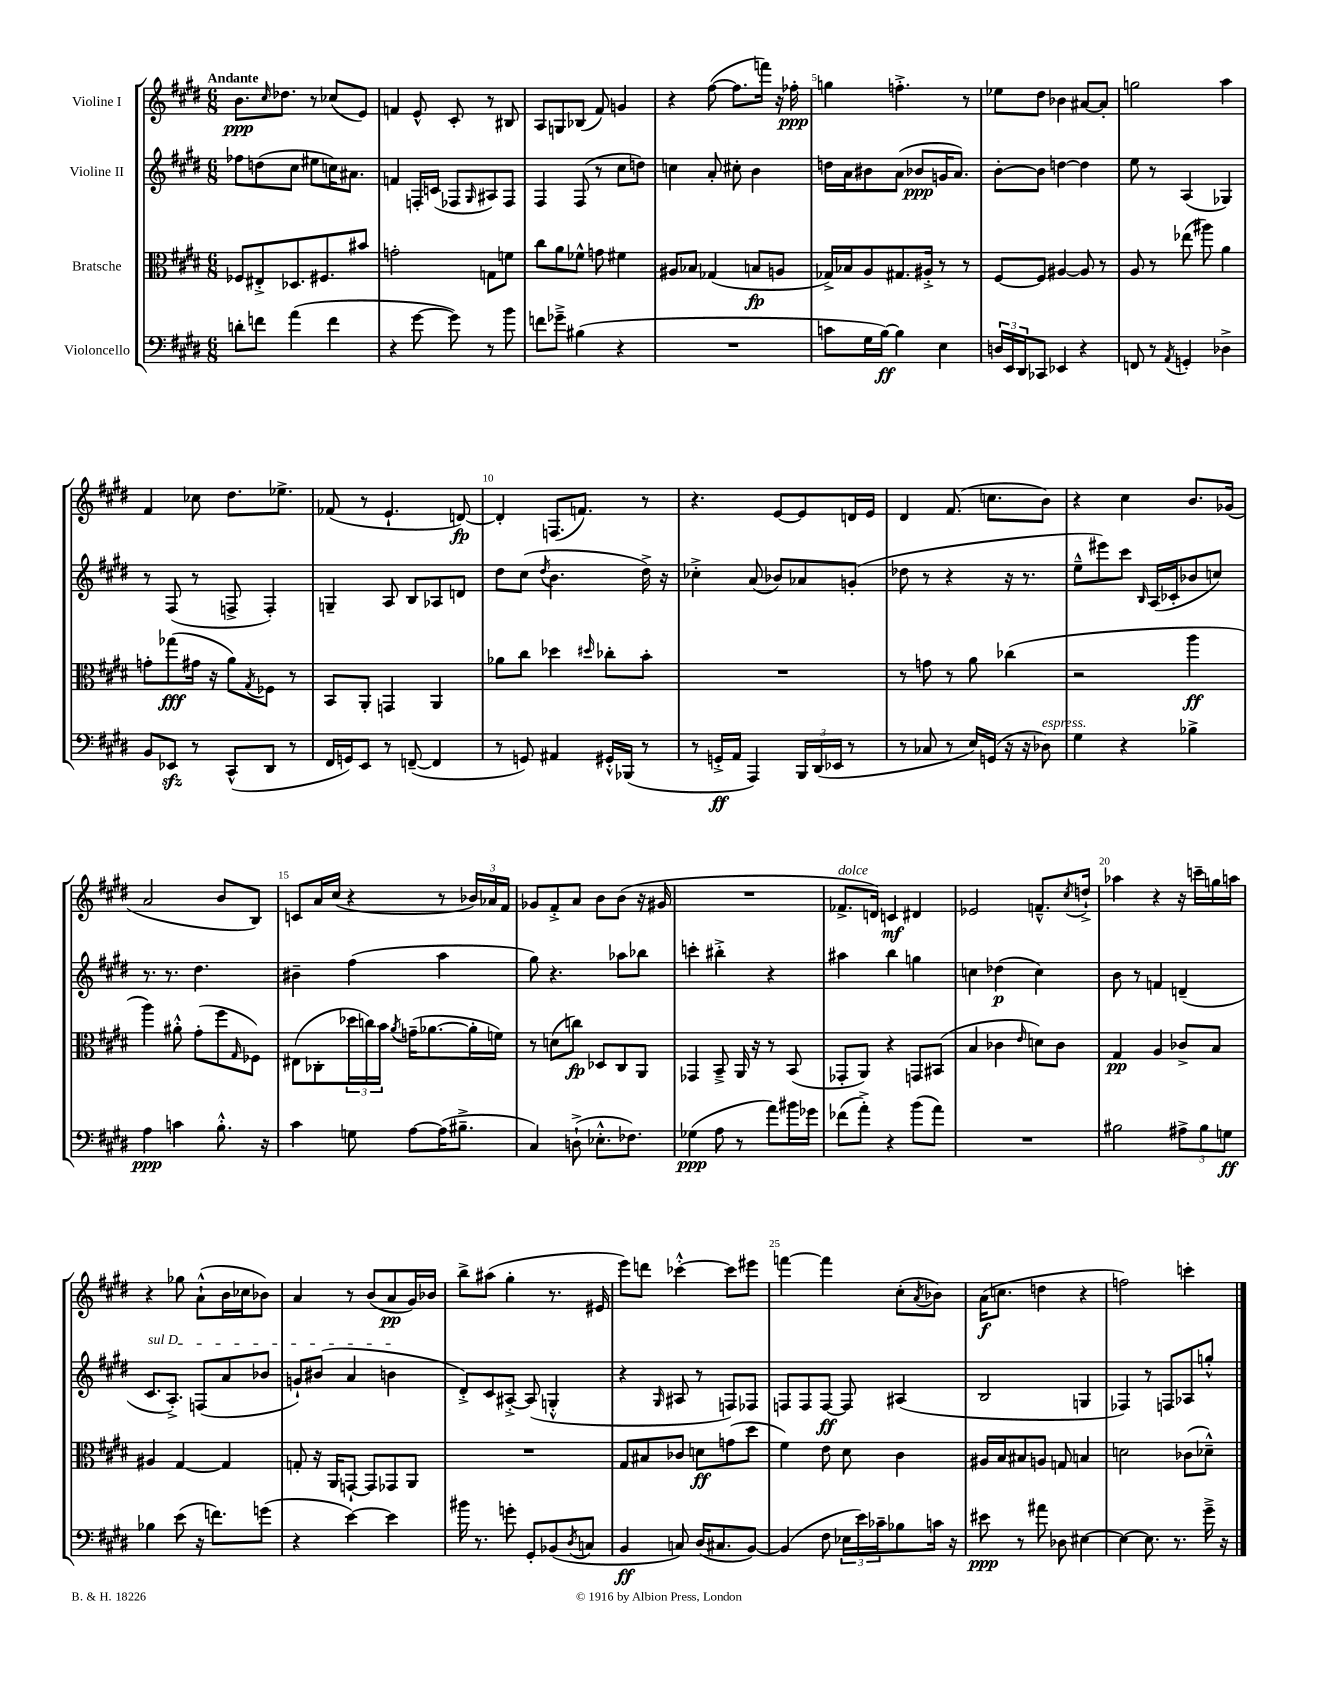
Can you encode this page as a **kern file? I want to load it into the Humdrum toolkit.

**kern	**dynam	**kern	**dynam	**kern	**dynam	**kern	**dynam
*part4	*part4	*part3	*part3	*part2	*part2	*part1	*part1
*staff4	*staff4	*staff3	*staff3	*staff2	*staff2	*staff1	*staff1
*I"Violoncello	*	*I"Bratsche	*	*I"Violine II	*	*I"Violine I	*
*clefF4	*	*clefC3	*	*clefG2	*	*clefG2	*
*k[f#c#g#d#]	*	*k[f#c#g#d#]	*	*k[f#c#g#d#]	*	*k[f#c#g#d#]	*
*M6/8	*	*M6/8	*	*M6/8	*	*M6/8	*
=1	=1	=1	=1	=1	=1	=1	=1
!	!	!	!	!	!	!LO:TX:a:B:t=Andante	!
8dn'\L	.	8F-X/L	.	8ff-X\L	.	8.b\L	ppp
8fn\J	.	8E#X'^/	.	(8ddn\	.	.	.
.	.	.	.	.	.	16qqcc#/	.
.	.	.	.	.	.	8.dd-X\J	.
(4a\	.	8.D-X/	.	8cc#\J	.	.	.
.	.	.	.	8ee#X\L	.	8r	.
.	.	8.F#X/	.	.	.	.	.
4f\	.	.	.	16ccn\K)	.	(8cc-X/L	.
.	.	.	.	8.a#X\J	.	.	.
.	.	8b#X/J	.	.	.	8e/J)	.
=2	=2	=2	=2	=2	=2	=2	=2
4r	.	2gn'\	.	4fn/	.	4fn/	.
[8g#\	.	.	.	16Fn'/LL	.	8e^^/	.
.	.	.	.	(16cn/JJ	.	.	.
8g#\])	.	.	.	8F-X/L	.	8c#'/	.
.	.	.	.	16qqG#/	.	.	.
8r	.	8Gn\L	.	8A#X/)	.	8r	.
8b\	.	8fn\J	.	8F-/J	.	8B#X/	.
=3	=3	=3	=3	=3	=3	=3	=3
8fn\L	.	8cc#\L	.	4F#/	.	8A/L	.
8g-X~^\J	.	8a\	.	.	.	8Gn/	.
(4B#X\	.	8f-X^^\J	.	(8F#/	.	(8B-X/J	.
.	.	8gn\	.	8r	.	8f#/)	.
4r	.	4f#X\	.	8cc#\L	.	4gn/	.
.	.	.	.	8ddn\J)	.	.	.
=4	=4	=4	=4	=4	=4	=4	=4
2.r	.	8A#X/L	.	4ccn\	.	4r	.
.	.	8B-X/J	.	.	.	.	.
.	.	(4G-X/	.	8a'/	.	([8ff#\	.
.	.	.	.	8cc#X'\	.	8.ff#\L]	.
.	.	8Bn/L	fp	4b\	.	.	.
.	.	.	.	.	.	16fffn\Jk)	.
.	.	8An/J	.	.	.	16r	.
.	.	.	.	.	.	16ff-X'\	ppp
=5	=5	=5	=5	=5	=5	=5	=5
8cn\L	.	16G-X^/LL)	.	16ddn\LL	.	4ggn\	.
.	.	16B-X/J	.	16a\J	.	.	.
16G#\L	.	8A/	.	8b#X\	.	.	.
[16B\JJ)	ff	.	.	.	.	.	.
4B\]	.	8.G#X/	.	(8a\J	.	4.ffn'^\	.
.	.	.	.	8b-X/L	ppp	.	.
.	.	16A#X'^/Jk	.	.	.	.	.
4E\	.	8r	.	16gn/K	.	.	.
.	.	.	.	8.a/J)	.	.	.
.	.	8r	.	.	.	8r	.
=6	=6	=6	=6	=6	=6	=6	=6
24Dn/LL	.	[8F#/L	.	[8b'\L	.	8ee-X\L	.
24EE/	.	.	.	.	.	.	.
24DD#/J	.	.	.	.	.	.	.
8CC-X/J	.	8F#/J]	.	8b\J]	.	8dd#\J	.
4EE-X/	.	[4A#X/	.	[4ddn\	.	4b-X\	.
4r	.	8A#/]	.	4dd\]	.	[8a#X/L	.
.	.	8r	.	.	.	8a#'/J]	.
=7	=7	=7	=7	=7	=7	=7	=7
8FFn/	.	8A/	.	8ee\	.	2ggn\	.
8r	.	8r	.	8r	.	.	.
8qAA/	.	.	.	.	.	.	.
4GGn'/	.	(8ee-X\	.	(4A/	.	.	.
.	.	8aa#X\)	.	.	.	.	.
4D-X^\	.	4a\	.	4G-X/)	.	4aa\	.
!!LO:LB:g=z
=8	=8	=8	=8	=8	=8	=8	=8
8BB/L	.	8gn'\L	.	8r	.	4f#/	.
8EE-Xzz/J	.	(8gg-X\	fff	(8F#/	.	.	.
8r	.	16g#X\Jk	.	8r	.	8cc-X\	.
.	.	16r	.	.	.	.	.
(8CC#^^/L	.	8a\L)	.	8Fn^/	.	8.dd#\L	.
.	.	8qG#/	.	.	.	.	.
8DD#/J	.	8F-X\J	.	4F'/)	.	.	.
.	.	.	.	.	.	8.ee-X^\J	.
8r	.	8r	.	.	.	.	.
=9	=9	=9	=9	=9	=9	=9	=9
16FF#/LL	.	8BB/L	.	4Gn~/	.	(8f-X/	.
16GGn/J)	.	.	.	.	.	.	.
8EE/J	.	8AA'/J	.	.	.	8r	.
8r	.	4GGn/	.	8A/	.	4.e`/	.
([8FFn~/	.	.	.	8B/L	.	.	.
4FF/]	.	4AA/	.	8A-X/	.	.	.
.	.	.	.	8dn/J	.	[8dn/)	fp
=10	=10	=10	=10	=10	=10	=10	=10
8r	.	8a-X\L	.	8dd#\L	.	4d'/]	.
8GGn/)	.	8cc#\J	.	(8cc#\J	.	.	.
.	.	.	.	8qdd#/	.	.	.
4AA#X/	.	4dd-X\	.	4.b\	.	(8.Fn/L	.
.	.	.	.	.	.	8.fn/J)	.
.	.	16qqdd#X/	.	.	.	.	.
16GG#X'^^/LL	.	8cc-X'\L	.	.	.	.	.
(16BBB-X/JJ	.	.	.	.	.	.	.
8r	.	8b'\J	.	16dd#^\)	.	8r	.
.	.	.	.	16r	.	.	.
=11	=11	=11	=11	=11	=11	=11	=11
8r	.	2.r	.	4cc-X'^\	.	4.r	.
16GGn'^/LL	ff	.	.	.	.	.	.
16AA/JJ	.	.	.	.	.	.	.
4AAA/)	.	.	.	(8a/	.	.	.
.	.	.	.	8b-X/L)	.	[8e/L	.
24BBB/LL	.	.	.	8a-X/	.	8e/]	.
(24DD#/	.	.	.	.	.	.	.
24EE-X/JJ	.	.	.	.	.	.	.
8r	.	.	.	(8gn'/J	.	16dn/L	.
.	.	.	.	.	.	16e/JJ	.
=12	=12	=12	=12	=12	=12	=12	=12
8r	.	8r	.	8dd-X\	.	4d#/	.
8C-X/	.	8gn\	.	8r	.	.	.
8r	.	8r	.	4r	.	(8.f#/	.
16E/LL)	.	8a\	.	.	.	.	.
(16GGn/JJ	.	.	.	.	.	8.ccn\L	.
16r	.	(4cc-X\	.	16r	.	.	.
16r	.	.	.	8.r	.	.	.
!LO:TX:a:i:t=espress.	!	!	!	!	!	!	!
8D-X\)	.	.	.	.	.	8b\J)	.
=13	=13	=13	=13	=13	=13	=13	=13
4G#\	.	2r	.	8ee~^^\L	.	4r	.
.	.	.	.	8eee#X\)	.	.	.
4r	.	.	.	8ccc#\J	.	4cc#\	.
.	.	.	.	16qqB/	.	.	.
.	.	.	.	(16A/LL	.	.	.
.	.	.	.	16c-X'/J	.	.	.
4B-X^\	.	4aa\	ff	8b-X/	.	8.b/L	.
.	.	.	.	8ccn/J)	.	.	.
.	.	.	.	.	.	(16g-X/Jk	.
!!LO:LB:g=z
=14	=14	=14	=14	=14	=14	=14	=14
4A\	ppp	4aa\)	.	8.r	.	2a/	.
.	.	.	.	8.r	.	.	.
4cn\	.	8a#X'^^\	.	.	.	.	.
.	.	(8g#'\L	.	4.dd#\	.	.	.
8.B'^^\	.	8ff#\	.	.	.	8b/L	.
.	.	16qqG#/	.	.	.	.	.
.	.	8F-X\J)	.	.	.	8B/J)	.
16r	.	.	.	.	.	.	.
=15	=15	=15	=15	=15	=15	=15	=15
4c#\	.	(8E#X\L	.	4b#X~\	.	8cn/L	.
.	.	8C-X'\	.	.	.	16a/L	.
.	.	.	.	.	.	(16cc#/JJ	.
8Gn\	.	24dd-X\L	.	(4ff#\	.	4r	.
.	.	24ccn\)	.	.	.	.	.
.	.	24b\JJ	.	.	.	.	.
.	.	8qa/	.	.	.	.	.
[8A\L	.	(16gn~\KL	.	.	.	.	.
.	.	[8.a-X\	.	.	.	.	.
(16A\K]	.	.	.	4aa\	.	8r	.
8.B#X~^\J	.	.	.	.	.	.	.
.	.	16a-'\L]	.	.	.	24b-X/LL)	.
.	.	.	.	.	.	24a-X/	.
.	.	16fn\JJ)	.	.	.	.	.
.	.	.	.	.	.	24f#/JJ	.
=16	=16	=16	=16	=16	=16	=16	=16
4C#/)	.	8r	.	8gg#\)	.	8g-X/L	.
.	.	(8dn\L	.	4.r	.	8f#'^/	.
(8Dn`^\	.	8ccn\J)	fp	.	.	8a/J	.
8.E-X'^^\L	.	8D-X/L	.	.	.	8b\L	.
.	.	8C#/	.	8aa-X\L	.	(8b\J	.
8.F-X\J)	.	.	.	.	.	.	.
.	.	8AA/J	.	8bb-X\J	.	16r	.
.	.	.	.	.	.	16g#X/	.
=17	=17	=17	=17	=17	=17	=17	=17
(4G-X\	ppp	4GG-X/	.	4cccn'\	.	2.r	.
8A\	.	8BB~^/	.	4bb#X'^\	.	.	.
8r	.	16AA/	.	.	.	.	.
.	.	16r	.	.	.	.	.
8a\L)	.	8r	.	4r	.	.	.
16b#X\L	.	(8BB/	.	.	.	.	.
16g-X\JJ	.	.	.	.	.	.	.
=18	=18	=18	=18	=18	=18	=18	=18
!	!	!	!	!	!	!LO:TX:a:i:t=dolce	!
(8f-X\L	.	8GG-X'/L	.	4aa#X\	.	8.f-X^/L	.
8a'^\J)	.	8AA/J)	.	.	.	.	.
.	.	.	.	.	.	16dn/Jk)	.
4r	.	4r	.	4bb\	.	4cn/	mf
(8b\L	.	8GGn/L	.	4ggn\	.	4d#X/	.
8a\J)	.	(8BB#X/J	.	.	.	.	.
=19	=19	=19	=19	=19	=19	=19	=19
2.r	.	4B/	.	4ccn\	.	2e-X/	.
.	.	4c-X\	.	(4dd-X\	p	.	.
.	.	16qqe/	.	.	.	.	.
.	.	8dn\L)	.	4cc\)	.	8.fn~^^/L	.
.	.	8c-\J	.	.	.	.	.
.	.	.	.	.	.	8qcc#/	.
.	.	.	.	.	.	16ddn`^/Jk	.
=20	=20	=20	=20	=20	=20	=20	=20
2B#X\	.	4G#/	pp	8b\	.	4aa-X\	.
.	.	.	.	8r	.	.	.
.	.	4A/	.	4fn/	.	4r	.
12A#X^\L	.	8c-X^/L	.	(4dn~/	.	16r	.
.	.	.	.	.	.	16cccn~\LL	.
12B#\	.	.	.	.	.	.	.
.	.	8B/J	.	.	.	16ggn\	.
12Gn\J	ff	.	.	.	.	.	.
.	.	.	.	.	.	16aan\JJ	.
!!LO:LB:g=z
=21	=21	=21	=21	=21	=21	=21	=21
!	!	!	!	!LO:TX:a:i:t=sul D	!	!	!
4B-X\	.	4A#X/	.	8.c#/L	.	4r	.
.	.	.	.	8.A'^/J)	.	.	.
(8e\	.	[4G#/	.	.	.	8gg-X\	.
16r	.	.	.	(8Fn/L	.	(8a`^^\L	.
8.fn\L)	.	.	.	.	.	.	.
.	.	4G#/]	.	8a/	.	16b\L	.
.	.	.	.	.	.	16cc-X\J	.
(8gn\J	.	.	.	8b-X/J	.	8b-X\J)	.
=22	=22	=22	=22	=22	=22	=22	=22
4r	.	8Gn'/	.	8gn`/L)	.	4a/	.
.	.	16r	.	(8b#X/J	.	.	.
.	.	16AA/KL	.	.	.	.	.
[4e\)	.	[8GGn`/J	.	4a/	.	8r	.
.	.	8GG/L]	.	.	.	(8b/L	.
4e\]	.	8GG-X/	.	4bn\	.	8a/	pp
.	.	8AA/J	.	.	.	16g#/L)	.
.	.	.	.	.	.	16b-X/JJ	.
=23	=23	=23	=23	=23	=23	=23	=23
16b#X\	.	2.r	.	8d#'^/L)	.	8bb^\L	.
8.r	.	.	.	.	.	.	.
.	.	.	.	8c#/	.	(8aa#X\J	.
8gn'\	.	.	.	[8A#X'^/J	.	4gg#'\	.
8GG#'/L	.	.	.	(8A#/]	.	.	.
(8BB-X/	.	.	.	4Gn'^^/	.	8.r	.
8qD#/	.	.	.	.	.	.	.
8Cn/J	.	.	.	.	.	.	.
.	.	.	.	.	.	16e#X/	.
=24	=24	=24	=24	=24	=24	=24	=24
4BB/	ff	8G#/L	.	4r	.	8eee\L)	.
.	.	8B#X/	.	.	.	8dddn\J	.
.	.	.	.	16qqG#/	.	.	.
8Cn/)	.	8c-X/J	.	8A#X/	.	[4ccc-X'^^\	.
(16D#/KL	.	8dn\L	ff	8r	.	.	.
8.C#X/	.	.	.	.	.	.	.
.	.	(8gn\	.	8Fn/L)	.	8ccc-\L]	.
[8BB/J)	.	8dd#\J	.	8F-X/J	.	8eee#X\J	.
=25	=25	=25	=25	=25	=25	=25	=25
(4BB/]	.	4f#\)	.	8Fn/L	.	[4fffn\	.
.	.	.	.	8F/	.	.	.
8F#\	.	8e\	.	[8F/J	ff	4fff\]	.
24E-X\LL	.	8d#\	.	8F/]	.	.	.
24e\)	.	.	.	.	.	.	.
24c-X~\J	.	.	.	.	.	.	.
8B-X\	.	4c#\	.	(4A#X/	.	(8cc#'\L	.
.	.	.	.	.	.	8qa/	.
16cn\Jk	.	.	.	.	.	8b-X\J)	.
16r	.	.	.	.	.	.	.
=26	=26	=26	=26	=26	=26	=26	=26
8e#X\	ppp	16A#X/LL	.	2B/	.	(16a\KL	f
.	.	16B/J	.	.	.	8.ccn\J	.
8r	.	8B#X/	.	.	.	.	.
8a#X\	.	8An/J	.	.	.	4ddn\	.
8D-X\	.	8Gn/	.	.	.	.	.
[4E#X\	.	4Bn/	.	4Gn/	.	4r	.
=27	=27	=27	=27	=27	=27	=27	=27
4E#\_	.	2dn\	.	4F-X/)	.	2ffn\)	.
8.E#\]	.	.	.	8r	.	.	.
.	.	.	.	8Fn/L	.	.	.
8.r	.	.	.	.	.	.	.
.	.	(8c-X\L	.	8A-X/	.	4cccn'\	.
16g#~^\	.	8d-X~^^\J)	.	8ggn'^^/J	.	.	.
16r	.	.	.	.	.	.	.
==	==	==	==	==	==	==	==
*-	*-	*-	*-	*-	*-	*-	*-
